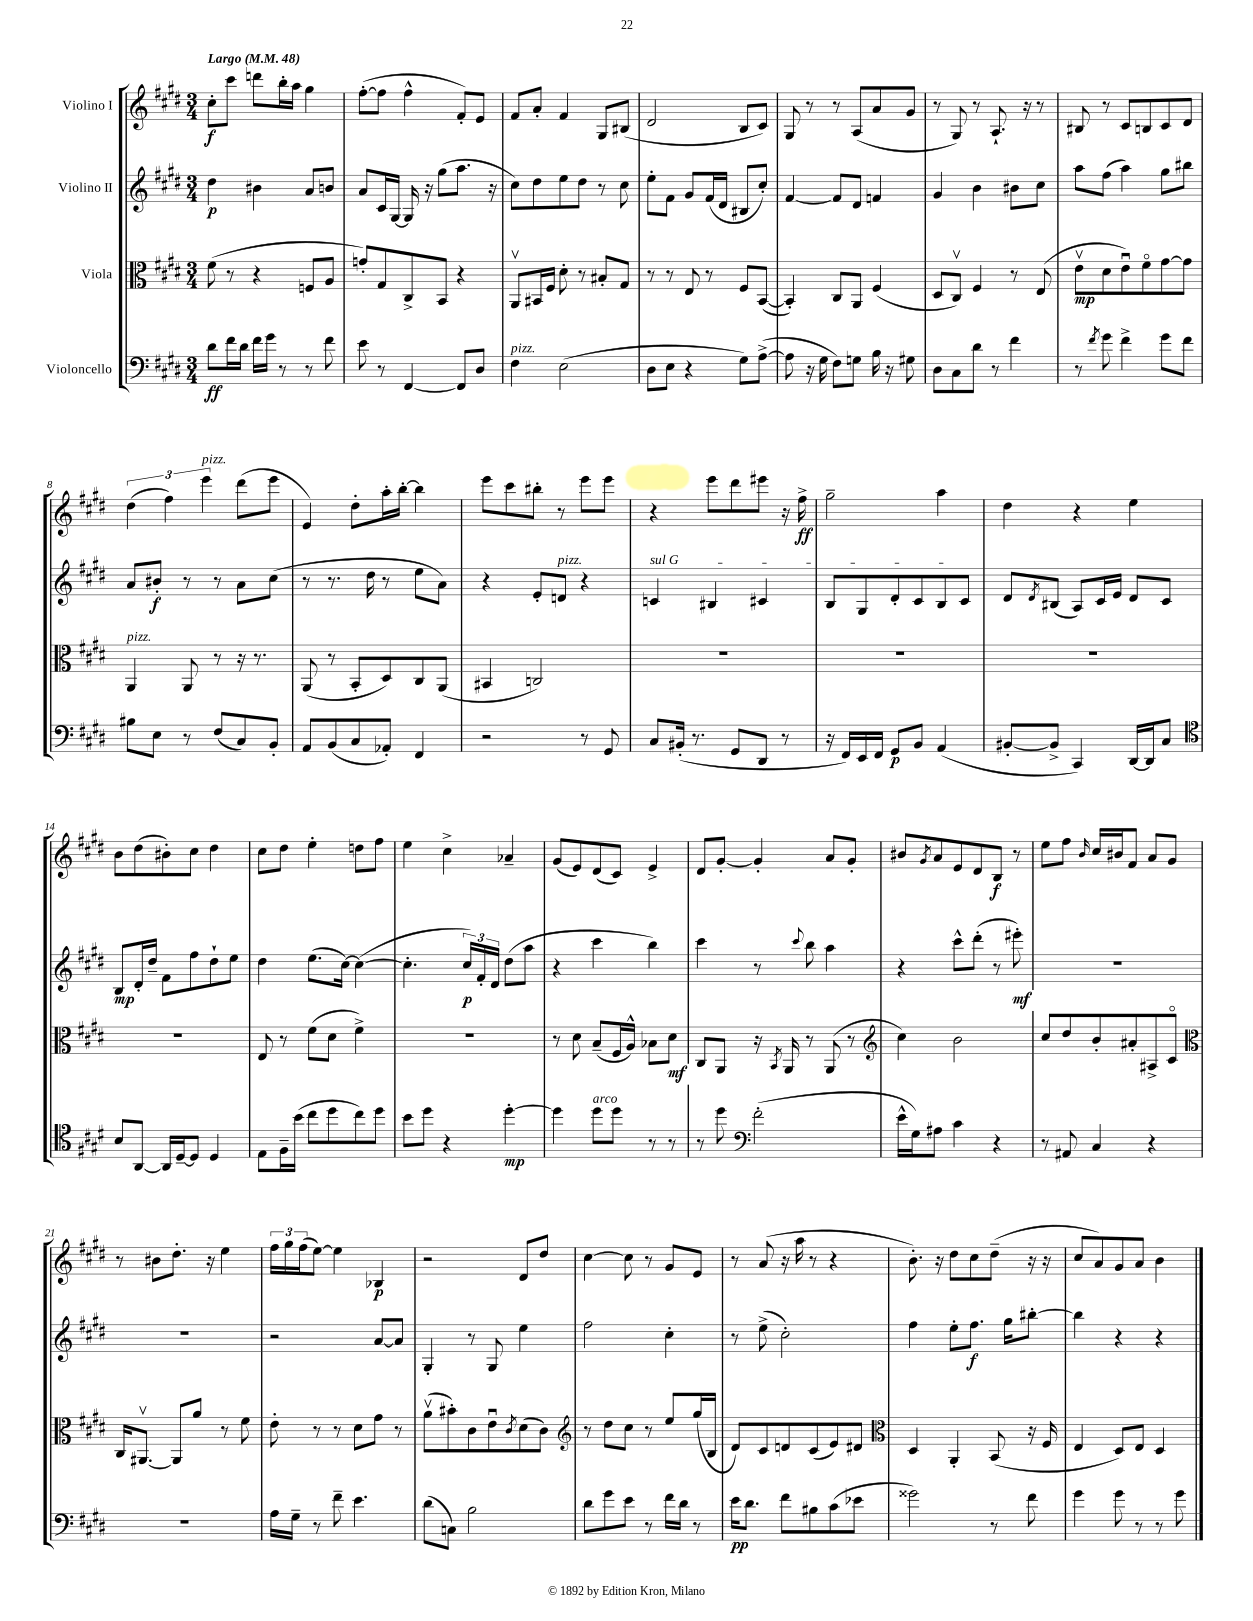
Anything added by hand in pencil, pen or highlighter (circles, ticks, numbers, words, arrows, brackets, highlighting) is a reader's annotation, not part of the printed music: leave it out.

**kern	**dynam	**kern	**dynam	**kern	**dynam	**kern	**dynam
*part4	*part4	*part3	*part3	*part2	*part2	*part1	*part1
*staff4	*staff4	*staff3	*staff3	*staff2	*staff2	*staff1	*staff1
*I"Violoncello	*	*I"Viola	*	*I"Violino II	*	*I"Violino I	*
*clefF4	*	*clefC3	*	*clefG2	*	*clefG2	*
*k[f#c#g#d#]	*	*k[f#c#g#d#]	*	*k[f#c#g#d#]	*	*k[f#c#g#d#]	*
*M3/4	*	*M3/4	*	*M3/4	*	*M3/4	*
*MM48	*	*MM48	*	*MM48	*	*MM48	*
=1	=1	=1	=1	=1	=1	=1	=1
!	!	!	!	!	!	!LO:TX:a:B:t=Largo	!
8d#\L	ff	(8f#\	.	4dd#\	p	8cc#'\L	f
16f#\L	.	8r	.	.	.	8ccc#\J	.
16d#\JJ	.	.	.	.	.	.	.
16f#\LL	.	4r	.	4b#X\	.	8dddn\L	.
16g#\JJ	.	.	.	.	.	.	.
8r	.	.	.	.	.	16bb'\L	.
.	.	.	.	.	.	16aa\JJ	.
8r	.	8Fn/L	.	8a/L	.	4gg#\	.
8f#\	.	8A/J	.	8bn/J	.	.	.
=2	=2	=2	=2	=2	=2	=2	=2
8e\	.	8gn'/L)	.	8a/L	.	([8ff#'\L	.
8r	.	8G#/	.	16c#/L	.	8ff#\J]	.
.	.	.	.	[16G#/JJ	.	.	.
[4FF#/	.	8C#^/	.	16G#/]	.	4ff#^^\	.
.	.	.	.	16r	.	.	.
.	.	8BB/J	.	(8gg#\L	.	.	.
8FF#/L]	.	4r	.	8.aa\J	.	8f#'/L)	.
8D#/J	.	.	.	.	.	8e/J	.
.	.	.	.	16r	.	.	.
=3	=3	=3	=3	=3	=3	=3	=3
!LO:TX:a:i:t=pizz.	!	!	!	!	!	!	!
4F#\	.	8AAv/L	.	8cc#\L)	.	8f#/L	.
.	.	16BB#X/L	.	8dd#\	.	8a'/J	.
.	.	16F#/JJ	.	.	.	.	.
(2E\	.	8d#'\	.	8ee\	.	4f#/	.
.	.	8r	.	8dd#\J	.	.	.
.	.	8B#X'/L	.	8r	.	8G#/L	.
.	.	8G#/J	.	8cc#\	.	(8B#X/J	.
=4	=4	=4	=4	=4	=4	=4	=4
8D#\L	.	8r	.	8ee'\L	.	2d#/	.
8E\J	.	8r	.	8f#\J	.	.	.
4r	.	8E/	.	8g#/L	.	.	.
.	.	8r	.	(16f#/L	.	.	.
.	.	.	.	16d#/JJ	.	.	.
8G#\L)	.	8F#/L	.	8B#X/L	.	8B/L	.
([8A^\J	.	([8BB/J	.	8cc#'/J)	.	8c#/J)	.
=5	=5	=5	=5	=5	=5	=5	=5
8A\]	.	4BB'/])	.	[4f#/	.	8G#/	.
16r	.	.	.	.	.	8r	.
16G#\	.	.	.	.	.	.	.
8F#\L)	.	8C#/L	.	8f#/L]	.	8r	.
8Gn\J	.	8AA/J	.	8d#/J	.	(8A/L	.
16B\	.	(4F#/	.	4fn/	.	8a/	.
16r	.	.	.	.	.	.	.
8G#X\	.	.	.	.	.	8g#/J	.
=6	=6	=6	=6	=6	=6	=6	=6
8D#\L	.	8D#/L	.	4g#/	.	8r	.
8C#\	.	8C#v/J)	.	.	.	8G#/)	.
8d#\J	.	4F#/	.	4b\	.	8r	.
8r	.	.	.	.	.	8.A`/	.
4f#\	.	8r	.	8b#X\L	.	.	.
.	.	.	.	.	.	16r	.
.	.	(8E/	.	8cc#\J	.	8r	.
=7	=7	=7	=7	=7	=7	=7	=7
8r	.	8ev\L	mp	8aa\L	.	8B#X/	.
8qf#/	.	.	.	.	.	.	.
8g#\	.	8d#\	.	(8ff#\J	.	8r	.
4f#^\	.	8eu\)	.	4aa\)	.	8c#/L	.
.	.	8f#\	.	.	.	8Bn/	.
8g#\L	.	[8g#\	.	8gg#\L	.	8c#/	.
8f#\J	.	8g#\J]	.	8bb#X\J	.	8d#/J	.
!!LO:LB:g=z
=8	=8	=8	=8	=8	=8	=8	=8
!	!	!LO:TX:a:i:t=pizz.	!	!	!	!	!
8B#X\L	.	4AA/	.	8a/L	.	(6dd#\	.
8E\J	.	.	.	8b#X'/J	f	.	.
.	.	.	.	.	.	6ff#\)	.
8r	.	8AA/	.	8r	.	.	.
!	!	!	!	!	!	!LO:TX:a:i:t=pizz.	!
.	.	.	.	.	.	6eee\	.
(8F#/L	.	8r	.	8r	.	.	.
8C#/)	.	16r	.	8a\L	.	(8ddd#\L	.
.	.	8.r	.	.	.	.	.
8BB'/J	.	.	.	(8cc#\J	.	8eee\J	.
=9	=9	=9	=9	=9	=9	=9	=9
8AA/L	.	(8AA/	.	8r	.	4e/)	.
(8BB/	.	8r	.	8.r	.	.	.
8C#/	.	8BB'/L	.	.	.	8dd#'\L	.
.	.	.	.	16dd#\	.	.	.
8AA-X'/J)	.	8D#/)	.	8r	.	16aa'\L	.
.	.	.	.	.	.	[16bb'\JJ	.
4FF#/	.	8C#/	.	8ee\L	.	4bb\]	.
.	.	(8AA/J	.	8a\J)	.	.	.
=10	=10	=10	=10	=10	=10	=10	=10
2r	.	4BB#X/	.	4r	.	8eee\L	.
.	.	.	.	.	.	8ccc#\	.
.	.	2Cn/)	.	8e'/L	.	8bb#X'\J	.
!	!	!	!	!LO:TX:a:i:t=pizz.	!	!	!
.	.	.	.	8dn/J	.	8r	.
8r	.	.	.	4r	.	8eee\L	.
8GG#/	.	.	.	.	.	8eee\J	.
=11	=11	=11	=11	=11	=11	=11	=11
!	!	!	!	!LO:TX:a:i:t=sul G	!	!	!
8C#/L	.	2.r	.	4cn/	.	4r	.
(16BB#X'/Jk	.	.	.	.	.	.	.
8.r	.	.	.	.	.	.	.
.	.	.	.	4B#X/	.	8eee\L	.
8GG#/L	.	.	.	.	.	8ddd#\	.
8DD#/J	.	.	.	4c#X/	.	8eee#X\J	.
8r	.	.	.	.	.	16r	.
.	.	.	.	.	.	16ff#^\	ff
=12	=12	=12	=12	=12	=12	=12	=12
16r	.	2.r	.	8B/L	.	2gg#~\	.
16FF#/LL)	.	.	.	.	.	.	.
16EE/	.	.	.	8G#/	.	.	.
16FF#/JJ	.	.	.	.	.	.	.
8GG#/L	p	.	.	8d#'/	.	.	.
8BB/J	.	.	.	8c#/	.	.	.
(4AA/	.	.	.	8B/	.	4aa\	.
.	.	.	.	8c#/J	.	.	.
=13	=13	=13	=13	=13	=13	=13	=13
[8BB#X'/L	.	2.r	.	8d#/L	.	4dd#\	.
.	.	.	.	8qd#/	.	.	.
8BB#^/J]	.	.	.	(8B#X/J	.	.	.
4CC#/)	.	.	.	8A/L)	.	4r	.
.	.	.	.	16c#/L	.	.	.
.	.	.	.	16e/JJ	.	.	.
[16DD#/LL	.	.	.	8d#/L	.	4ee\	.
16DD#/J]	.	.	.	.	.	.	.
8C#/J	.	.	.	8c#/J	.	.	.
!!LO:LB:g=z
=14	=14	=14	=14	=14	=14	=14	=14
*clefC4	*	*	*	*	*	*	*
8B/L	.	2.r	.	8B/L	mp	8b\L	.
[8AA/J	.	.	.	16d#'/L	.	(8dd#\	.
.	.	.	.	16dd#~/JJ	.	.	.
16AA/LL]	.	.	.	8f#\L	.	8b#X'\)	.
[16D#~/J	.	.	.	.	.	.	.
8D#/J]	.	.	.	8ff#\	.	8cc#\J	.
4D#/	.	.	.	8dd#`\	.	4dd#\	.
.	.	.	.	8ee\J	.	.	.
=15	=15	=15	=15	=15	=15	=15	=15
8E\L	.	8E/	.	4dd#\	.	8cc#\L	.
16F#~\L	.	8r	.	.	.	8dd#\J	.
(16b\JJ	.	.	.	.	.	.	.
8cc#\L	.	(8f#\L	.	(8.ee\L	.	4ee'\	.
8dd#\	.	8d#\J	.	.	.	.	.
.	.	.	.	[16cc#\Jk)	.	.	.
8cc#\)	.	4f#^\)	.	(4cc#\_	.	8ddn\L	.
8dd#\J	.	.	.	.	.	8ff#\J	.
=16	=16	=16	=16	=16	=16	=16	=16
8b\L	.	2.r	.	4.cc#'\]	.	4ee\	.
8dd#\J	.	.	.	.	.	.	.
4r	.	.	.	.	.	4cc#^\	.
.	.	.	.	24cc#/LL)	p	.	.
.	.	.	.	24f#'/	.	.	.
.	.	.	.	24d#/JJ	.	.	.
[4dd#'\	mp	.	.	(8dd#\L	.	4a-X~/	.
.	.	.	.	8aa\J	.	.	.
=17	=17	=17	=17	=17	=17	=17	=17
4dd#\]	.	8r	.	4r	.	(8g#/L	.
.	.	8d#\	.	.	.	8e/)	.
!LO:TX:a:i:t=arco	!	!	!	!	!	!	!
8dd#\L	.	(8B~/L	.	4ccc#\	.	(8d#/	.
8dd#\J	.	16F#/L	.	.	.	8c#/J)	.
.	.	16A^^/JJ)	.	.	.	.	.
8r	.	8B-X\L	.	4bb\)	.	4e^/	.
8r	.	8d#\J	mf	.	.	.	.
=18	=18	=18	=18	=18	=18	=18	=18
8r	.	8C#/L	.	4ccc#\	.	8d#/L	.
8dd#\	.	8AA/J	.	.	.	[8g#'/J	.
*clefF4	*	*	*	*	*	*	*
(2f#'\	.	16r	.	8r	.	4g#'/]	.
.	.	8qBB/	.	.	.	.	.
.	.	16AA/	.	.	.	.	.
.	.	.	.	8qqccc#/	.	.	.
.	.	8r	.	8bb\	.	.	.
.	.	(8AA/	.	4aa\	.	8a/L	.
.	.	8r	.	.	.	8g#'/J	.
=19	=19	=19	=19	=19	=19	=19	=19
*	*	*clefG2	*	*	*	*	*
16e^^\LL	.	4cc#\)	.	4r	.	8b#X/L	.
16G#\J)	.	.	.	.	.	.	.
.	.	.	.	.	.	8qg#/	.
8A#X\J	.	.	.	.	.	8a/	.
4c#\	.	2b\	.	8ccc#^^\L	.	8e/	.
.	.	.	.	(8ddd#'\J	.	8d#/	.
4r	.	.	.	8r	.	8B/J	f
.	.	.	.	8eee#X'\)	mf	8r	.
=20	=20	=20	=20	=20	=20	=20	=20
8r	.	8cc#/L	.	2.r	.	8ee\L	.
8AA#X/	.	8dd#/	.	.	.	8ff#\J	.
.	.	.	.	.	.	16qqb/	.
4C#/	.	8b'/	.	.	.	16cc#/LL	.
.	.	.	.	.	.	16b#X/J	.
.	.	8a#X'/	.	.	.	8f#/J	.
4r	.	8A#X^/	.	.	.	8a/L	.
.	.	8c#/J	.	.	.	8g#/J	.
!!LO:LB:g=z
=21	=21	=21	=21	=21	=21	=21	=21
*	*	*clefC3	*	*	*	*	*
2.r	.	16C#/KL	.	2.r	.	8r	.
.	.	[8.AA#Xv/J	.	.	.	.	.
.	.	.	.	.	.	8b#X\L	.
.	.	8AA#/L]	.	.	.	8.dd#'\J	.
.	.	8a/J	.	.	.	.	.
.	.	.	.	.	.	16r	.
.	.	8r	.	.	.	4ee\	.
.	.	8f#\	.	.	.	.	.
=22	=22	=22	=22	=22	=22	=22	=22
16A\LL	.	8e'\	.	2r	.	24ff#\LL	.
.	.	.	.	.	.	24gg#\	.
16G#~\JJ	.	.	.	.	.	.	.
.	.	.	.	.	.	(24ff#\J	.
8r	.	8r	.	.	.	[8ee\J)	.
8f#~\	.	8r	.	.	.	4ee\]	.
4.e\	.	8d#\L	.	.	.	.	.
.	.	8g#\J	.	[8a/L	.	4B-X/	p
.	.	8r	.	8a/J]	.	.	.
=23	=23	=23	=23	=23	=23	=23	=23
(8d#\L	.	(8av\L	.	4G#'/	.	2r	.
8Cn\J)	.	8b#X'\)	.	.	.	.	.
2B\	.	8c#\	.	8r	.	.	.
.	.	8eu\	.	8G#/	.	.	.
.	.	8qc#/	.	.	.	.	.
.	.	(8d#\	.	4ee\	.	8d#/L	.
.	.	8c#\J)	.	.	.	8dd#/J	.
=24	=24	=24	=24	=24	=24	=24	=24
*	*	*clefG2	*	*	*	*	*
8d#\L	.	8r	.	2ff#\	.	[4cc#\	.
8g#\	.	8dd#\L	.	.	.	.	.
8e\J	.	8cc#\J	.	.	.	8cc#\]	.
8r	.	8r	.	.	.	8r	.
16f#\LL	.	8ee/L	.	4cc#'\	.	8g#/L	.
16d#\JJ	.	.	.	.	.	.	.
8r	.	(16gg#/L	.	.	.	8e/J	.
.	.	16B/JJ	.	.	.	.	.
=25	=25	=25	=25	=25	=25	=25	=25
16e\KL	pp	8d#/L)	.	8r	.	8r	.
8.d#\J	.	.	.	.	.	.	.
.	.	8c#/	.	(8ee^\	.	(8a/	.
8f#\L	.	8dn/	.	2cc#'\)	.	16r	.
.	.	.	.	.	.	16aa\	.
8B#X\	.	(8c#/	.	.	.	8r	.
(8c#\	.	8e/)	.	.	.	4r	.
8e-X\J	.	8d#X/J	.	.	.	.	.
=26	=26	=26	=26	=26	=26	=26	=26
*	*	*clefC3	*	*	*	*	*
2g##X\)	.	4D#/	.	4ff#\	.	8.b'\)	.
.	.	.	.	.	.	16r	.
.	.	4AA'/	.	8ee'\L	.	8dd#\L	.
.	.	.	.	8.ff#\J	f	8cc#\	.
8r	.	(8BB/	.	.	.	(8dd#~\J	.
.	.	.	.	16gg#\KL	.	.	.
8f#\	.	16r	.	[8bb#X'\J	.	16r	.
.	.	16F#/	.	.	.	16r	.
=27	=27	=27	=27	=27	=27	=27	=27
4g#\	.	4E/	.	4bb#\]	.	8cc#/L	.
.	.	.	.	.	.	8a/)	.
8g#\	.	8D#/L)	.	4r	.	8g#/	.
8r	.	8E/J	.	.	.	8a/J	.
8r	.	4D#/	.	4r	.	4b\	.
8g#\	.	.	.	.	.	.	.
==	==	==	==	==	==	==	==
*-	*-	*-	*-	*-	*-	*-	*-
